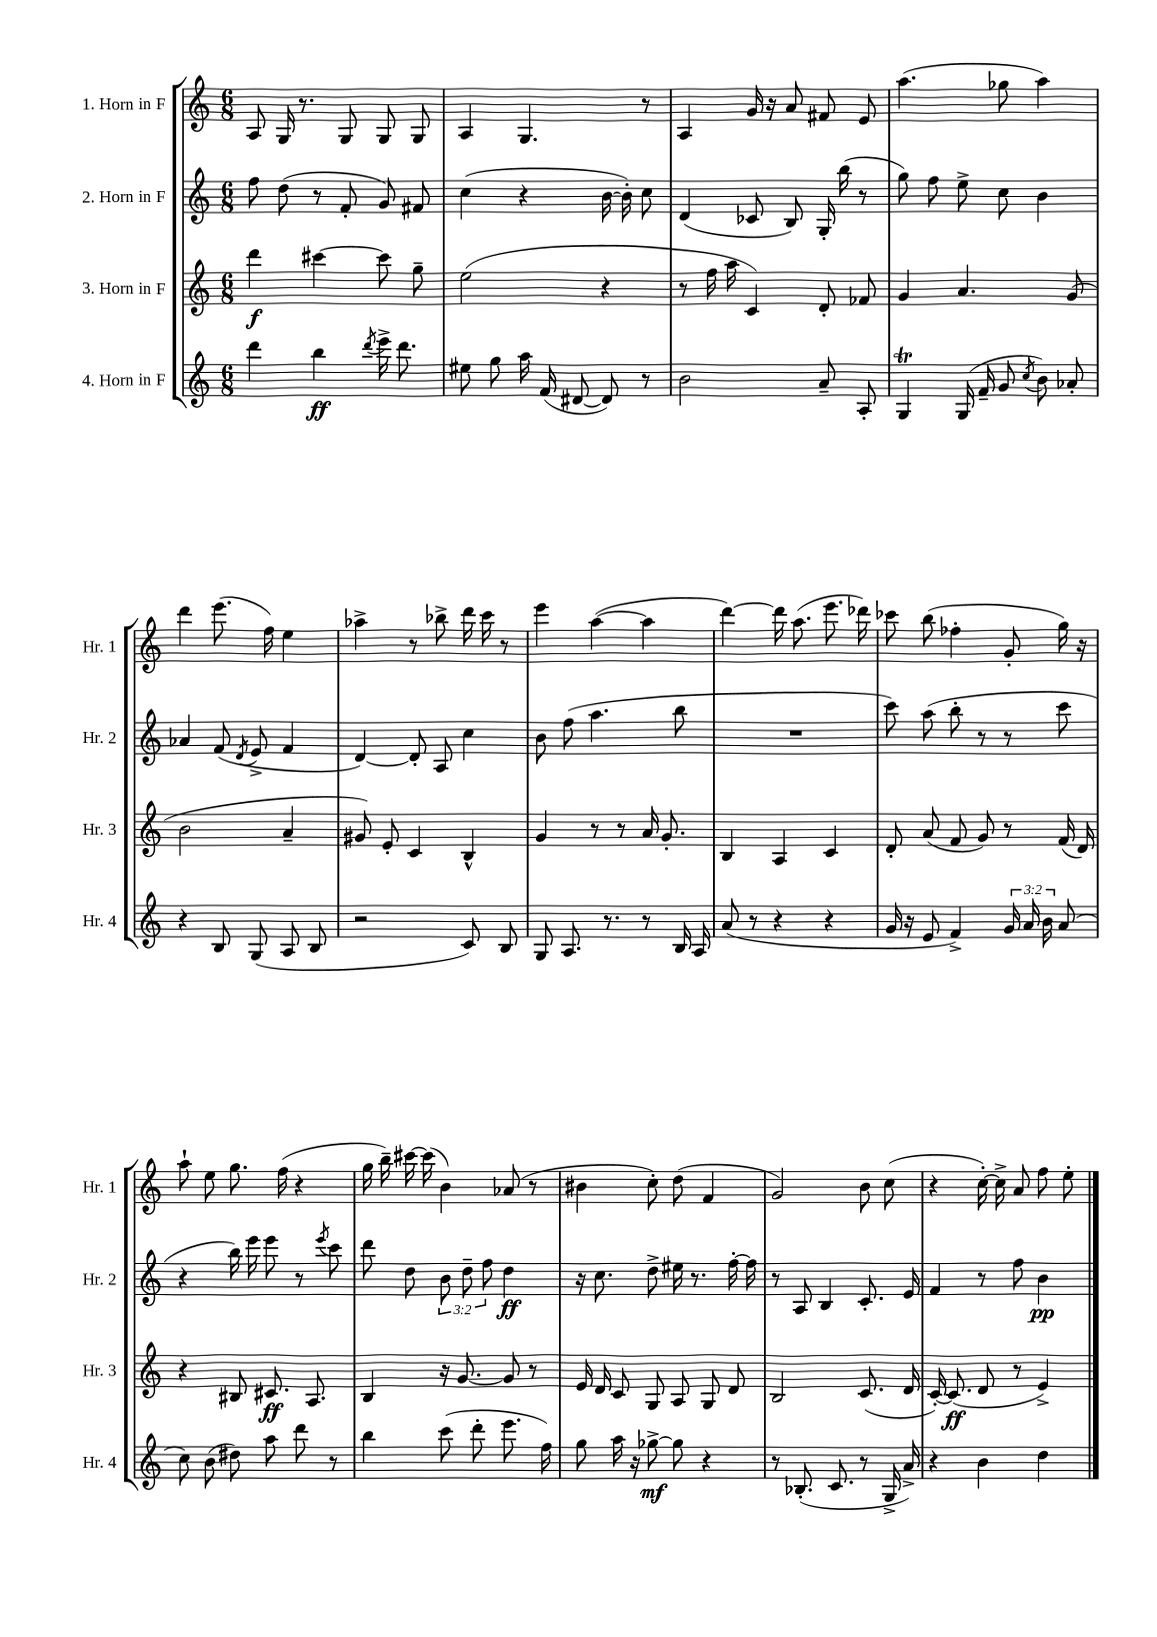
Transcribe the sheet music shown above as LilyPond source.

<<
\new StaffGroup <<
\new Staff = "s0" \with { instrumentName = "1. Horn in F" shortInstrumentName = "Hr. 1" } {
    \clef treble \key c \major \numericTimeSignature \time 6/8
    \autoBeamOff a8 g16 r8. g8 g8 g8 |
    a4 g4. r8 |
    a4 g'16 r16 a'8 fis'8 e'8 |
    a''4.( ges''8 a''4) |
    d'''4 e'''8.( f''16) e''4 |
    aes''4-> r8 bes''8-> d'''16 c'''16 r8 |
    e'''4 a''4~( a''4 |
    d'''4~) d'''16 a''8.( e'''8. des'''16) |
    ces'''8 b''8( fes''4-. g'8-. g''16) r16 |
    a''8-! e''8 g''8. f''16( r4 |
    g''16 b''16--) cis'''16~ cis'''16( b'4) aes'8( r8 |
    bis'4 c''8-.) d''8( f'4 |
    g'2) b'8 c''8( |
    r4 c''16~-.) c''16-> a'8 f''8 e''8-. \bar "|." |
}
\new Staff = "s1" \with { instrumentName = "2. Horn in F" shortInstrumentName = "Hr. 2" } {
    \clef treble \key c \major \numericTimeSignature \time 6/8 \override Staff.TupletNumber.text = #tuplet-number::calc-fraction-text
    \autoBeamOff f''8 d''8( r8 f'8-. g'8) fis'8 |
    c''4( r4 b'16~ b'16-.) c''8 |
    d'4( ces'8 b8) g16-. b''16( r8 |
    g''8) f''8 e''8-> c''8 b'4 |
    aes'4 f'8( \acciaccatura { d'8 } e'8-> f'4 |
    d'4~) d'8-. a8 c''4 |
    b'8 f''8( a''4. b''8 |
    R2. |
    c'''8) a''8( b''8-. r8 r8 c'''8 |
    r4 b''16) e'''16 e'''8 r8 \acciaccatura { e'''8 } c'''8 |
    d'''8 d''8 \tuplet 3/2 { b'8 d''8-- f''8 } d''4\ff |
    r16 c''8. d''8-> eis''16 r8. f''16~-. f''16 |
    r8 a8 b4 c'8.-. e'16 |
    f'4 r8 f''8 b'4\pp \bar "|." |
}
\new Staff = "s2" \with { instrumentName = "3. Horn in F" shortInstrumentName = "Hr. 3" } {
    \clef treble \key c \major \numericTimeSignature \time 6/8
    \autoBeamOff d'''4\f cis'''4~ cis'''8 g''8-- |
    e''2( r4 |
    r8 f''16 a''16 c'4) d'8-. fes'8 |
    g'4 a'4. g'8( |
    b'2 a'4-- |
    gis'8) e'8-. c'4 b4-^ |
    g'4 r8 r8 a'16 g'8.-. |
    b4 a4 c'4 |
    d'8-. a'8( f'8 g'8) r8 f'16( d'16) |
    r4 bis8 cis'8.\ff a8. |
    b4 r16 g'8.~ g'8 r8 |
    e'16 d'16 c'8 g8 a8 g8 d'8 |
    b2 c'8.( d'16 |
    c'16~-.) c'8.\ff( d'8 r8 e'4->) \bar "|." |
}
\new Staff = "s3" \with { instrumentName = "4. Horn in F" shortInstrumentName = "Hr. 4" } {
    \clef treble \key c \major \numericTimeSignature \time 6/8 \override Staff.TupletNumber.text = #tuplet-number::calc-fraction-text
    \autoBeamOff d'''4 b''4\ff \acciaccatura { d'''8 } e'''16-> d'''8. |
    eis''8 g''8 a''16 f'16( dis'8~ dis'8) r8 |
    b'2 a'8-- a8-. |
    g4\trill g16( f'16-- g'8 \acciaccatura { c''8 } b'8) aes'8-. |
    r4 b8 g8( a8 b8 |
    r2 c'8) b8 |
    g8 a8. r8. r8 b16 a16 |
    a'8( r8 r4 r4 |
    g'16 r16 e'8 f'4->) \tuplet 3/2 { g'16 a'16 b'16 } a'8( |
    c''8) b'8( dis''8) a''8 d'''8 r8 |
    b''4 c'''8( d'''8-. e'''8. f''16) |
    g''8 a''16 r16 ges''8~->\mf ges''8 r4 |
    r8 bes8.-.( c'8. r8 g16-> a'16->) |
    r4 b'4 d''4 \bar "|." |
}
>>
>>
\layout { \context { \Score \remove "Bar_number_engraver" } }
